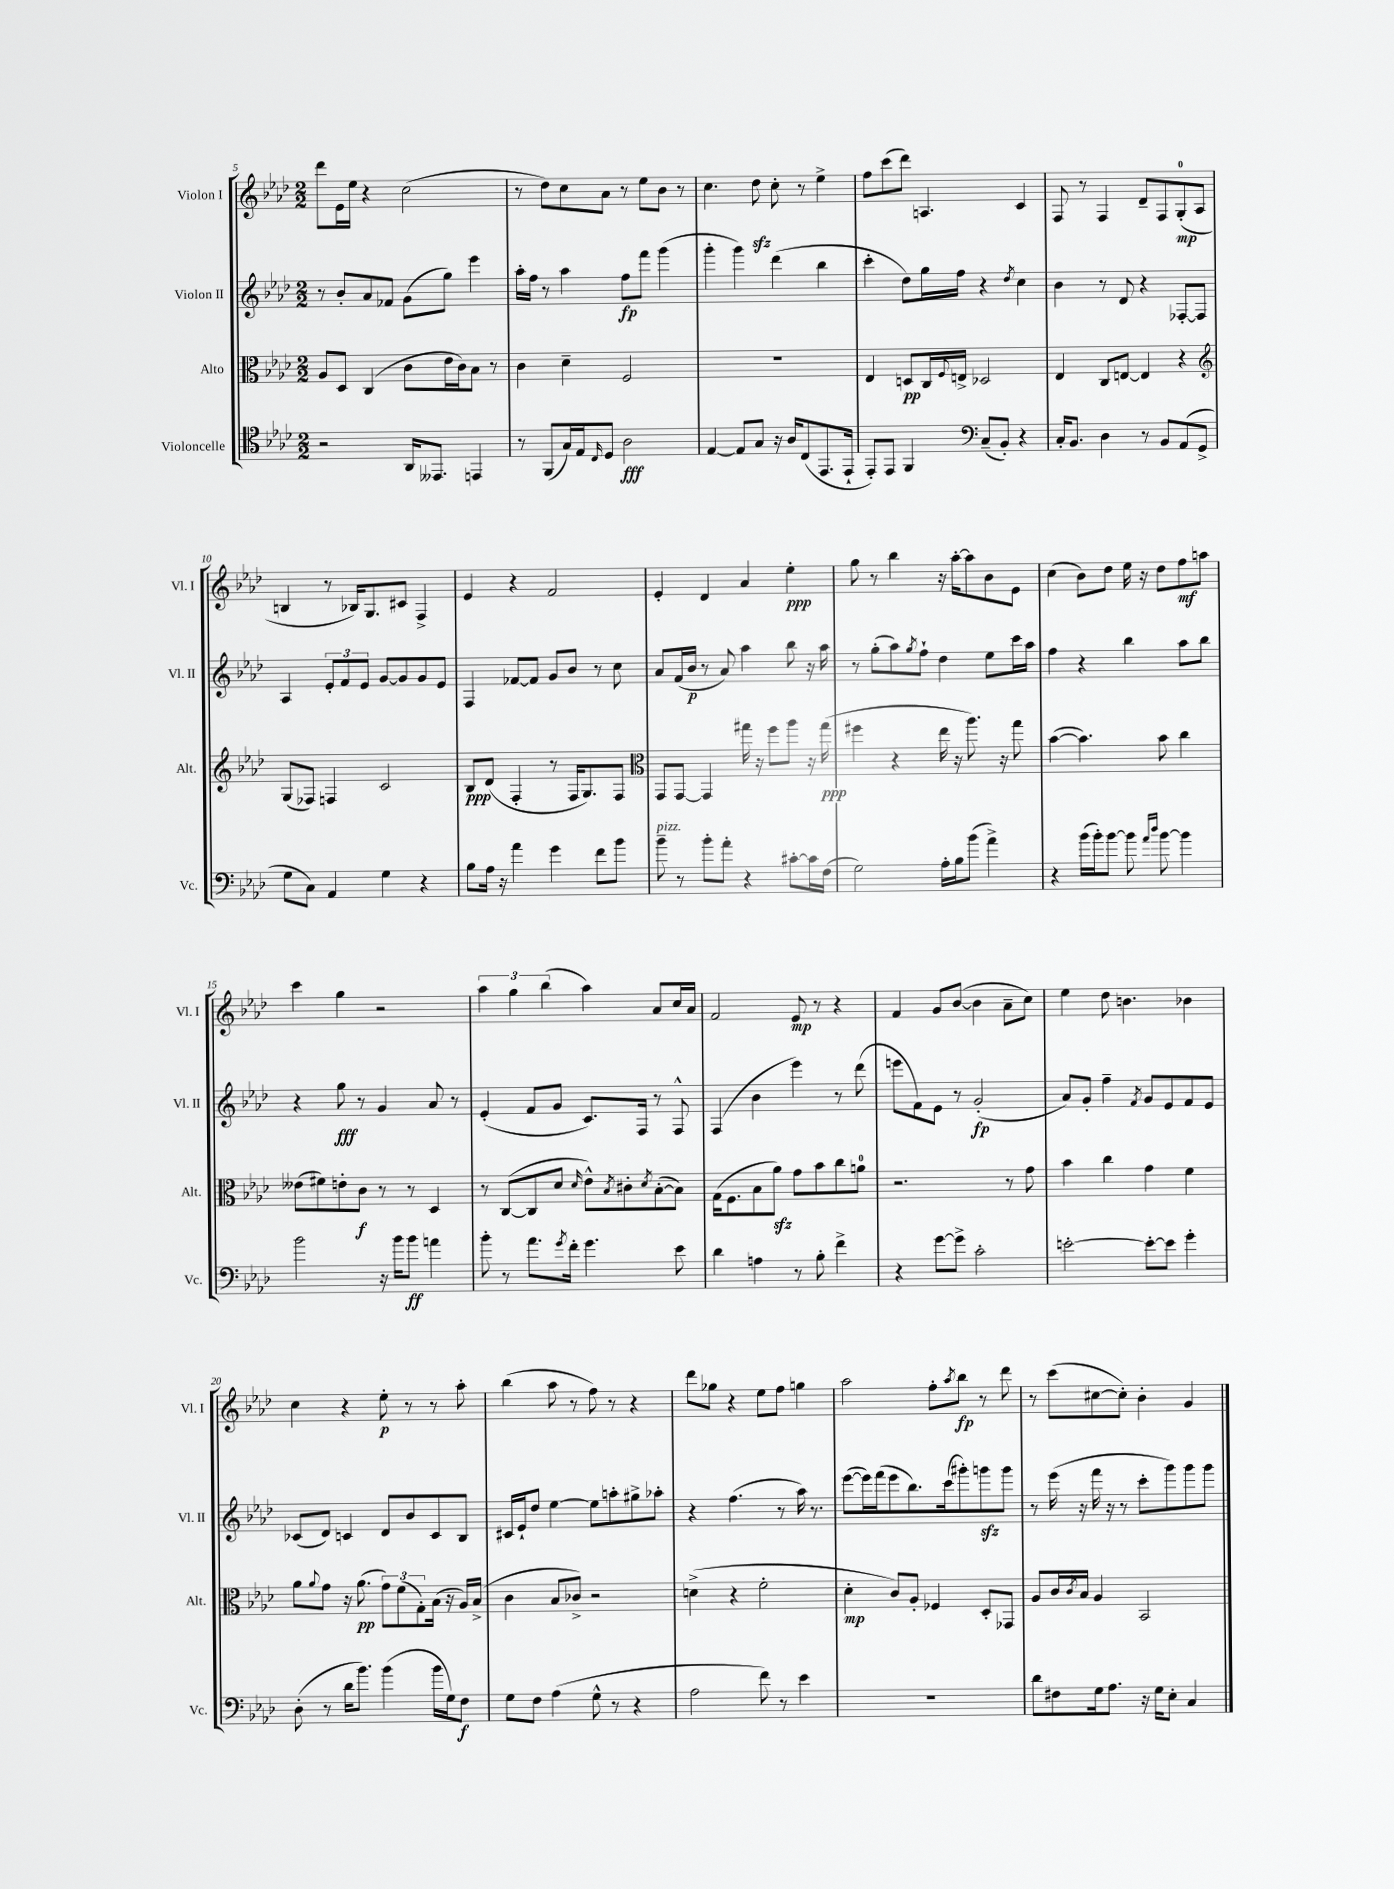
<<
\new StaffGroup <<
\new Staff = "s0" \with { instrumentName = "Violon I" shortInstrumentName = "Vl. I" } {
    \clef treble \key aes \major \numericTimeSignature \time 2/2
    des'''8 ees'16 ees''16 r4 c''2( |
    r8 des''8) c''8 aes'8 r8 ees''8 bes'8 r8 |
    c''4. des''8\sfz c''8-. r8 ees''4-> |
    f''8 c'''8( des'''8) a4. c'4 |
    f8 r8 f4 des'8-- f8 g8-0-.\mp( aes8 |
    b4 r8 bes16) g8. cis'8 f4-> |
    ees'4 r4 f'2 |
    ees'4-. des'4 aes'4 ees''4-.\ppp |
    g''8 r8 bes''4 r16 aes''16~-. aes''8 bes'8 ees'8 |
    c''4( bes'8) des''8 ees''16 r16 des''8 f''8\mf a''8 |
    c'''4 g''4 r2 |
    \tuplet 3/2 { aes''4 g''4 bes''4( } aes''4) aes'8 c''16 aes'16 |
    f'2 ees'8\mp r8 r4 |
    f'4 g'8 bes'8~( bes'4 aes'8-- c''8) |
    ees''4 des''8 b'4. bes'4 |
    c''4 r4 ees''8-.\p r8 r8 aes''8-. |
    bes''4( aes''8 r8 f''8) r8 r4 |
    des'''8 ges''8 r4 ees''8 f''8 g''4 |
    aes''2 f''8-. \acciaccatura { aes''8 } bes''8\fp r8 des'''8 |
    r8 c'''8( cis''8~ cis''8-.) bes'4-. g'4 \bar "|." |
}
\new Staff = "s1" \with { instrumentName = "Violon II" shortInstrumentName = "Vl. II" } {
    \clef treble \key aes \major \numericTimeSignature \time 2/2
    r8 bes'8-. aes'8 fes'8 g'8( g''8) ees'''4 |
    aes''16-. f''16 r8 aes''4 f''8\fp f'''8 g'''4( |
    g'''4-. g'''4) des'''4( bes''4 |
    c'''4-. des''8) g''16 f''16 r4 \acciaccatura { des''8 } c''4 |
    bes'4 r8 des'8 r4 fes8~-. fes8 |
    aes4 \tuplet 3/2 { ees'8-. f'8 ees'8 } g'8~ g'8 g'8 ees'8 |
    f4 fes'8~ fes'8 g'8 bes'8 r8 c''8 |
    aes'8 f'16( bes'16\p r8 aes'8) aes''4 bes''8 r16 aes''16 |
    r8 g''8-.( aes''8) \acciaccatura { g''8 } f''8-! des''4 ees''8 c'''16 aes''16 |
    f''4 r4 bes''4 aes''8 bes''8 |
    r4 g''8\fff r8 g'4 aes'8 r8 |
    ees'4-.( f'8 g'8 c'8.) f16 r8 f8-^ |
    f4( bes'4 ees'''4) r8 des'''8( |
    e'''8 f'8) ees'8 r8 g'2-.\fp( |
    aes'8) g'8-. f''4-- \acciaccatura { f'8 } g'8 ees'8 f'8 ees'8 |
    ces'8( des'8) c'4 des'8 bes'8 c'8 bes8 |
    cis'16 ees'16-! des''8 ees''4~ ees''8 a''8-. gis''8-> aes''8-. |
    r4 f''4.( r8 aes''16) r8. |
    ees'''8~( ees'''16) f'''16( ees'''8 bes''8.) c'''16( gis'''8-.) g'''8\sfz g'''8 |
    r8 ees'''16( r16 f'''16 r16 r8 c'''8-. g'''8) g'''8 g'''8 \bar "|." |
}
\new Staff = "s2" \with { instrumentName = "Alto" shortInstrumentName = "Alt." } {
    \clef alto \key aes \major \numericTimeSignature \time 2/2
    aes8 des8 c4( c'8 ees'16 c'16) bes8 r8 |
    c'4 des'4-- f2 |
    R1 |
    ees4 d8\pp c16 \appoggiatura { f8 } e16-> des2 |
    ees4 c8 e8~ e4 r4 |
    \clef treble g8( fes8) f4 c'2 |
    bes8\ppp des'8( f4-. r8 f16 g8.) f8 |
    \clef alto g,8 g,8~ g,4 gis''16 r16 f''8 aes''8 r16 gis''16\ppp( |
    fis''4 r4 ees''16 r16 aes''8.) r16 g''8 |
    bes'4~( bes'4.) bes'8 c''4 |
    eeses'8( fis'8) e'8-. c'8\f r8 r8 des4 |
    r8 c8~( c8 des'8 \grace { des'16 } ees'8-^) \acciaccatura { bes8 } cis'8-. \acciaccatura { des'8 } bes8~-.( bes8) |
    g16( f8. bes8 aes'8\sfz) g'8 bes'8 c''8 a'8-0 |
    r2. r8 g'8 |
    bes'4 c''4 g'4 f'4 |
    aes'8 \appoggiatura { aes'8 } g'8 r16 aes'8.\pp( \tuplet 3/2 { g'8) f'8( g8-.) } bes16( r16 aes16) bes16->( |
    c'4 bes8 ces'8->) r2 |
    d'4->( r4 f'2-. |
    des'4-.\mp c'8) aes8-. fes4 des8-. ges,8 |
    aes8 c'16 \acciaccatura { c'8 } bes16 aes4 bes,2 \bar "|." |
}
\new Staff = "s3" \with { instrumentName = "Violoncelle" shortInstrumentName = "Vc." } {
    \clef tenor \key aes \major \numericTimeSignature \time 2/2
    r2 aes,16 eeses,8. e,4 |
    r8 f,8( g16) ees16 \grace { c16 } des8 aes2\fff |
    ees4~ ees8 g8 r16 aes16 c8( ees,8. ees,16-! |
    ees,8-.) ees,8 f,4 \clef bass c8--( bes,8-.) r4 |
    c16-. bes,8. des4 r8 bes,8 aes,8( g,8-> |
    g8 c8) aes,4 g4 r4 |
    bes8 aes16 r16 aes'4 g'4 f'8 bes'8 |
    bes'8--^\markup { \italic "pizz." } r8 bes'8-. aes'8-. r4 cis'8~-. cis'16 f16( |
    g2) aes16-. bes16 bes'8( aes'4->) |
    r4 bes'16( bes'16-.) bes'8~ bes'8 \grace { aes'16 des''16 } bes'8~ bes'4 |
    bes'2 r16 bes'16 bes'8\ff a'4 |
    bes'8-. r8 aes'8. \acciaccatura { g'8 } f'16-. g'4. ees'8 |
    des'4 a4 r8 bes8-. f'4-> |
    r4 g'8~ g'8-> c'2-. |
    e'2~-. e'8~-. e'8 g'4-. |
    des8-.( r8 des'16 bes'8.) bes'4( bes'16 g16) f8\f |
    g8 f8 aes4( g8-^ r8 r4 |
    aes2 f'8) r8 ees'4 |
    R1 |
    des'8 fis8 g16 aes8. r16 g16 ees8-. c4 \bar "|." |
}
>>
>>
\layout { \context { \Score currentBarNumber = #5 } }
